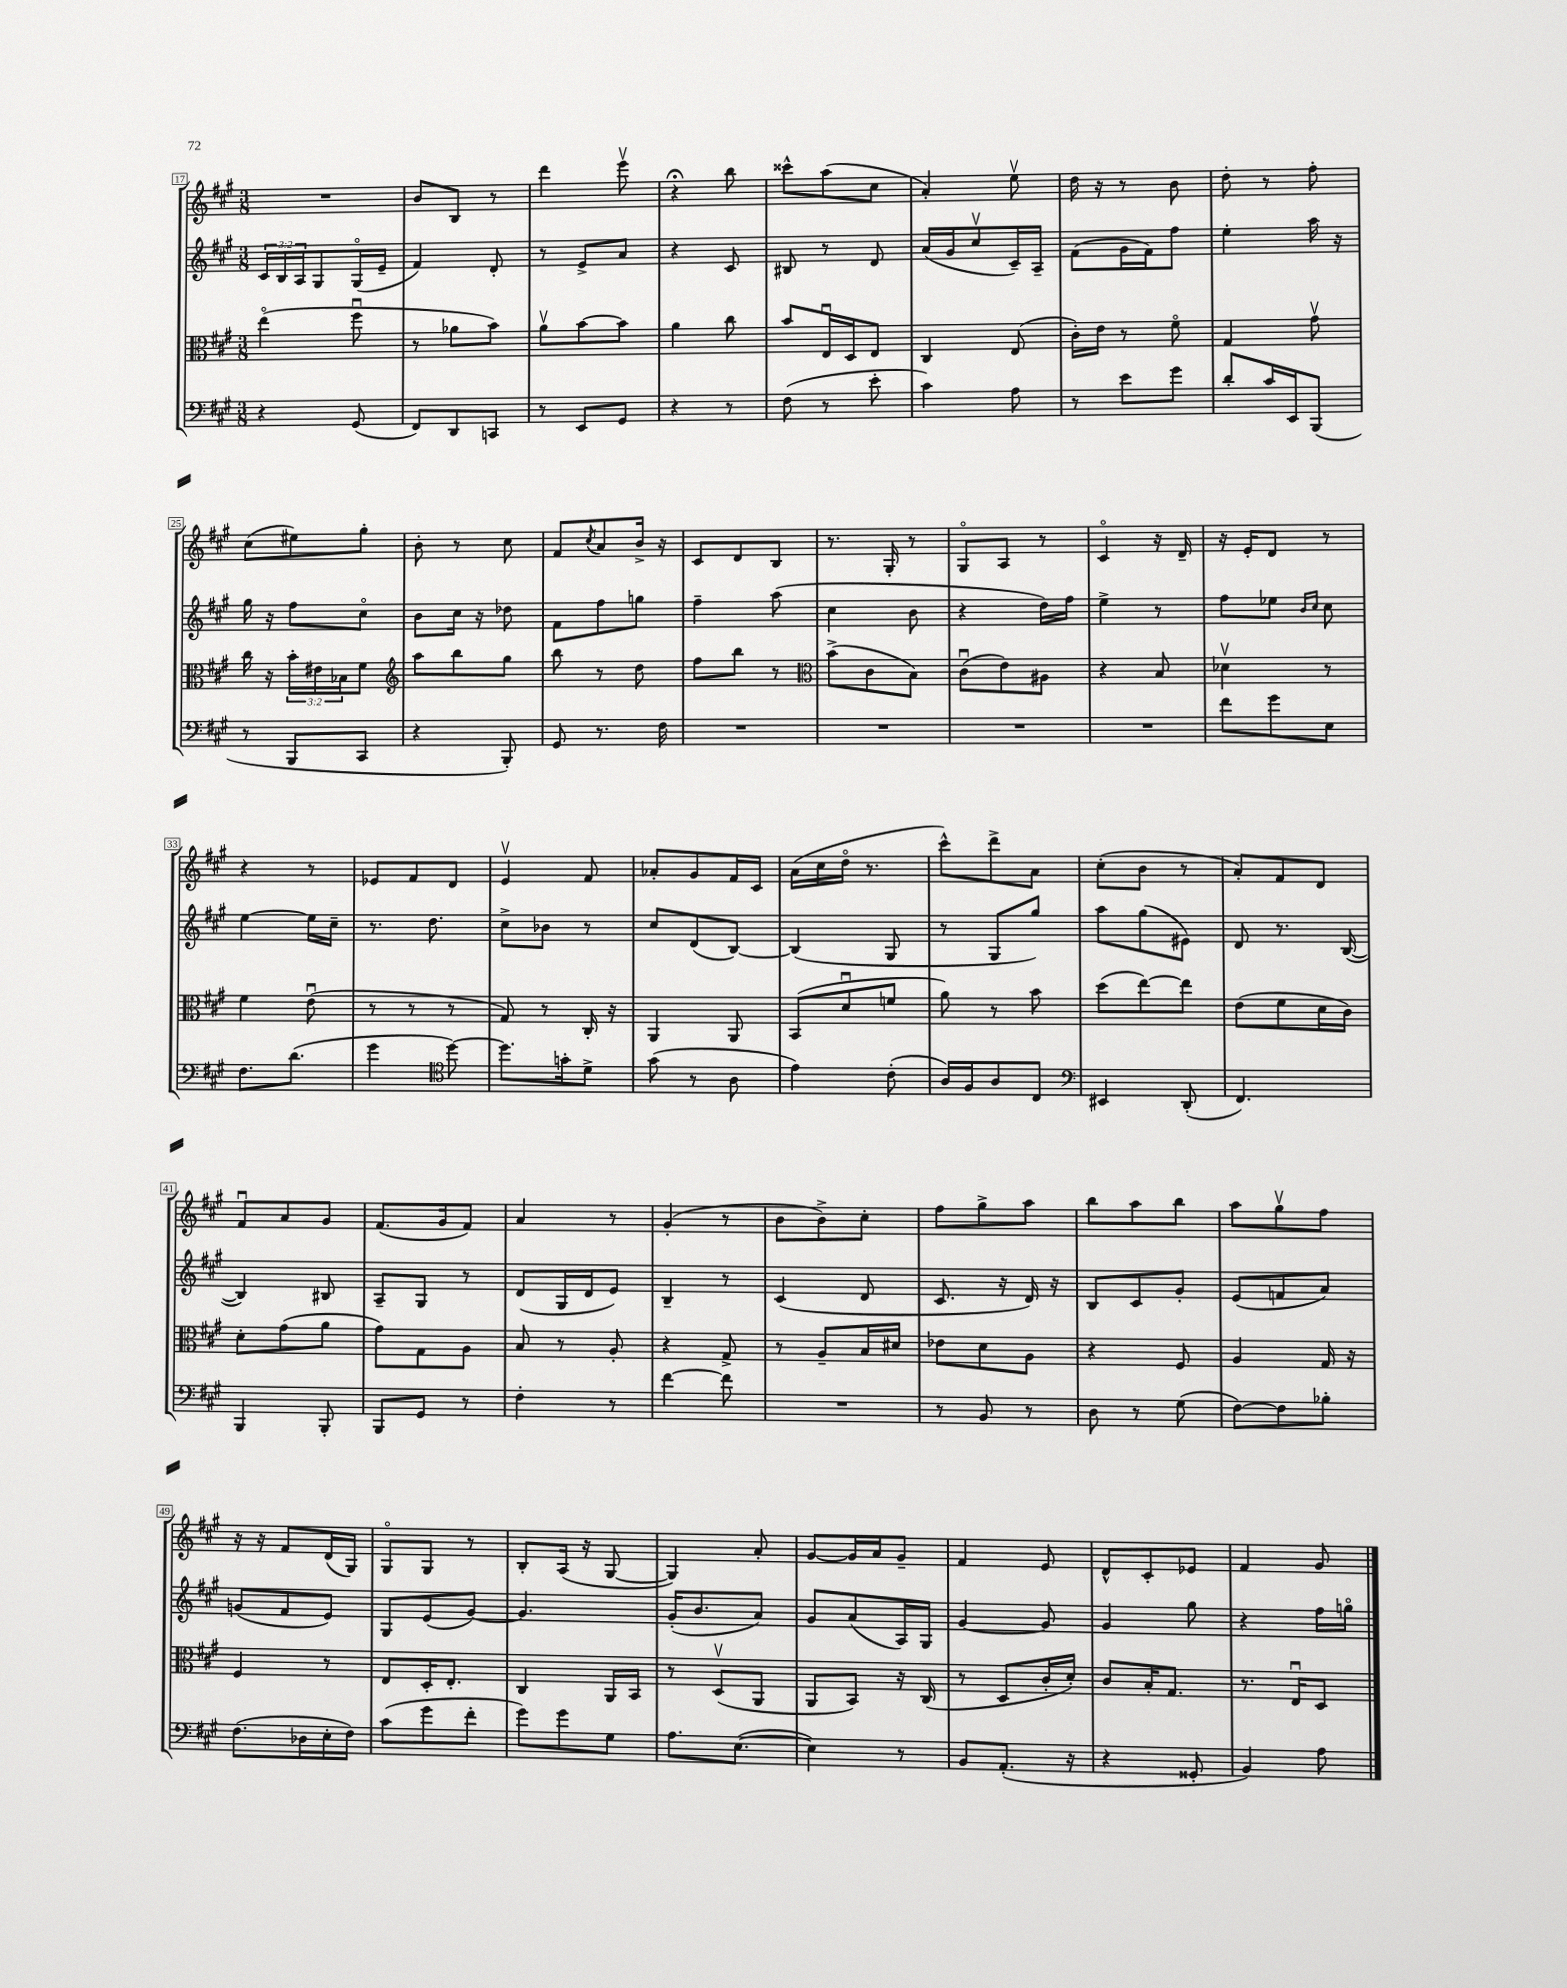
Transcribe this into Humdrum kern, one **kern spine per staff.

**kern	**kern	**kern	**kern
*part4	*part3	*part2	*part1
*staff4	*staff3	*staff2	*staff1
*clefF4	*clefC3	*clefG2	*clefG2
*k[f#c#g#]	*k[f#c#g#]	*k[f#c#g#]	*k[f#c#g#]
*M3/8	*M3/8	*M3/8	*M3/8
=17	=17	=17	=17
4r	(4ee\	24c#/LL	4.r
.	.	24B/	.
.	.	24A/J	.
.	.	8G#/	.
(8GG#/	8ff#u\	(16G#/L	.
.	.	16e~/JJ	.
=18	=18	=18	=18
8FF#/L)	8r	4f#/)	8b/L
8DD/	8a-X\L	.	8B/J
8CCn/J	8b\J)	8d'/	8r
=19	=19	=19	=19
8r	8av\L	8r	4ddd\
8EE/L	[8b\	8e^/L	.
8GG#/J	8b\J]	8a/J	8eeev\
=20	=20	=20	=20
4r	4a\	4r	4r;<
8r	8cc#\	8c#/	8bb\
=21	=21	=21	=21
(8F#\	8b/L	8B#X/	8ccc##X^^\L
8r	16Eu/L	8r	(8aa\
.	16D/J	.	.
8e'\	8E/J	8d/	8cc#\J
=22	=22	=22	=22
4c#\)	4C#/	(16a/LL	4a'/)
.	.	16g#/J	.
.	.	8cc#v/	.
8A\	(8E/	16c#~/L)	8eev\
.	.	16A~/JJ	.
=23	=23	=23	=23
8r	16c#'\LL)	(8f#\L	16dd\
.	16e\JJ	.	16r
8e\L	8r	16g#\L	8r
.	.	16f#\J)	.
8g#\J	8f#\	8ff#\J	8b\
=24	=24	=24	=24
8d'/L	4G#/	4ee'\	8dd'\
16c#/L	.	.	8r
16EE/J	.	.	.
(8BBB/J	8g#v\	16aa\	8ff#'\
.	.	16r	.
!!LO:LB:g=z
=25	=25	=25	=25
8r	16cc#\	16gg#\	(8cc#\L
.	16r	16r	.
8BBB/L	24b'\LL	8ff#\L	8ee#X\)
.	24e#X\	.	.
.	24B-X\J	.	.
8CC#/J	8f#\J	8cc#\J	8gg#'\J
=26	=26	=26	=26
*	*clefG2	*	*
4r	8aa\L	8b\L	8b'\
.	8bb\	16cc#\Jk	8r
.	.	16r	.
8BBB'/)	8gg#\J	8dd-X\	8cc#\
=27	=27	=27	=27
8GG#/	8bb\	8f#\L	8f#/L
.	.	.	8qcc#/
8.r	8r	8ff#\	8a/
.	8dd\	8ggn\J	16b^/Jk
16F#\	.	.	16r
=28	=28	=28	=28
4.r	8ff#\L	4ff#~\	8c#/L
.	8bb\J	.	8d/
.	8r	(8aa\	8B/J
=29	=29	=29	=29
*	*clefC3	*	*
4.r	(8b^\L	4cc#\	8.r
.	8c#\	.	.
.	.	.	16G#'/
.	8B\J)	8b\	8r
=30	=30	=30	=30
4.r	(8c#u\L	4r	8G#/L
.	8e\)	.	8A/J
.	8A#X\J	16dd\LL)	8r
.	.	16ff#\JJ	.
=31	=31	=31	=31
4.r	4r	4ee^\	4c#/
.	8B/	8r	16r
.	.	.	16d~/
=32	=32	=32	=32
8f#\L	4d-Xv\	8ff#\L	16r
.	.	.	16e'/KL
8g#\	.	8ee-X\J	8d/J
.	.	16qqb/LL	.
.	.	16qqcc#/JJ	.
8E\J	8r	8cc#\	8r
!!LO:LB:g=z
=33	=33	=33	=33
8.F#\L	4f#\	[4ee\	4r
(8.d\J	.	.	.
.	(8eu\	16ee\LL]	8r
.	.	16cc#~\JJ	.
=34	=34	=34	=34
4g#\	8r	8.r	8e-X/L
.	8r	.	8f#/
.	.	8.dd\	.
*clefC4	*	*	*
[8dd\)	8r	.	8d/J
=35	=35	=35	=35
8.dd\L]	8G#/)	8cc#^\L	4ev/
.	8r	8b-X\J	.
16gn'\k	.	.	.
8d^\J	16C#'/	8r	8f#/
.	16r	.	.
=36	=36	=36	=36
(8g#\	4AA/	8cc#/L	8a-X'/L
8r	.	(8d/	8g#/
8A\	8AA/	[8B/J)	16f#/L
.	.	.	16c#/JJ
=37	=37	=37	=37
4e\)	(8BB/L	(4B/]	(16a\LL
.	.	.	16cc#\
.	8du/	.	16dd\JJ
.	.	.	8.r
(8c#'\	8fn/J	8G#/	.
=38	=38	=38	=38
16A/LL)	8a\)	8r	8ccc#^^\L)
16F#/J	.	.	.
8A/	8r	8G#/L	8ddd^\
8C#/J	8b\	8gg#/J)	8a\J
=39	=39	=39	=39
*clefF4	*	*	*
4EE#X/	(8dd\L	8aa\L	(8cc#'\L
.	[8ee\)	(8gg#\	8b\J
(8DD'/	8ee\J]	8e#X\J)	8r
=40	=40	=40	=40
4.FF#/)	(8e\L	8d/	8a'/L)
.	8f#\	8.r	8f#/
.	16d\L	.	8d/J
.	16c#\JJ)	([16B/	.
!!LO:LB:g=z
=41	=41	=41	=41
4BBB/	8d'\L	4B/])	8f#u/L
.	(8g#\	.	8a/
8BBB'/	8a\J	8B#X/	8g#/J
=42	=42	=42	=42
8BBB/L	8g#\L)	8A~/L	(8.f#/L
8GG#/J	8G#\	8G#/J	.
.	.	.	16g#/k
8r	8A\J	8r	8f#/J)
=43	=43	=43	=43
4F#'\	8B/	(8d/L	4a/
.	8r	16G#/L	.
.	.	16d/J	.
8r	8A'/	8e/J)	8r
=44	=44	=44	=44
[4f#\	4r	4B~/	(4g#'/
8f#\]	8G#^/	8r	8r
=45	=45	=45	=45
4.r	8r	(4c#/	8b\L
.	8A~/L	.	8b^\)
.	16B/L	8d/	8cc#'\J
.	16d#X/JJ	.	.
=46	=46	=46	=46
8r	8e-X\L	8.c#/	8ff#\L
8BB/	8d\	.	8gg#^\
.	.	16r	.
8r	8A\J	16d/)	8aa\J
.	.	16r	.
=47	=47	=47	=47
8D\	4r	8B/L	8bb\L
8r	.	8c#/	8aa\
(8G#\	8F#/	8g#'/J	8bb\J
=48	=48	=48	=48
[8F#\L)	4A/	(8e/L	8aa\L
8F#\]	.	8fn/	8gg#v\
8B-X'\J	16G#/	8a/J)	8ff#\J
.	16r	.	.
!!LO:LB:g=z
=49	=49	=49	=49
(8.F#\L	4F#/	(8gn/L	16r
.	.	.	16r
.	.	8f#/	8f#/L
16D-X\L	.	.	.
16E'\	8r	8e/J)	(16d/L
16F#\JJ)	.	.	16G#/JJ)
=50	=50	=50	=50
(8c#\L	8E/L	8G#/L	8G#/L
8g#\	16D'/K	(8e/	8G#/J
.	8.E'/J	.	.
8f#'\J	.	[8g#/J)	8r
=51	=51	=51	=51
8g#\L)	4C#/	4.g#/]	8B'/L
8g#\	.	.	(16A/Jk
.	.	.	16r
8G#\J	16AA/LL	.	[8G#/
.	16BB/JJ	.	.
=52	=52	=52	=52
8.A\L	8r	(16g#'/KL	4G#/])
.	.	8.b/	.
.	(8Dv/L	.	.
([8.E\J	.	.	.
.	8AA/J	8a/J)	8a'/
=53	=53	=53	=53
4E\])	8AA/L	8g#/L	[8g#/L
.	8BB/J)	(8a/	16g#/L]
.	.	.	16a/J
8r	16r	16A/L)	8g#~/J
.	(16C#/	16G#/JJ	.
=54	=54	=54	=54
8BB/L	8r	[4g#/	4f#/
(8.AA'/J	8D/L	.	.
.	16c#'/L	8g#/]	8e/
16r	16d'/JJ)	.	.
=55	=55	=55	=55
4r	8c#/L	4g#/	8d^^/L
.	16B'/K	.	8c#'/
.	8.G#/J	.	.
8GG##X'/	.	8gg#\	8e-X/J
=56	=56	=56	=56
4BB/)	8.r	4r	4f#/
.	16Eu/KL	.	.
8A\	8D/J	16ff#\LL	8g#/
.	.	16ggn\JJ	.
==	==	==	==
*-	*-	*-	*-
